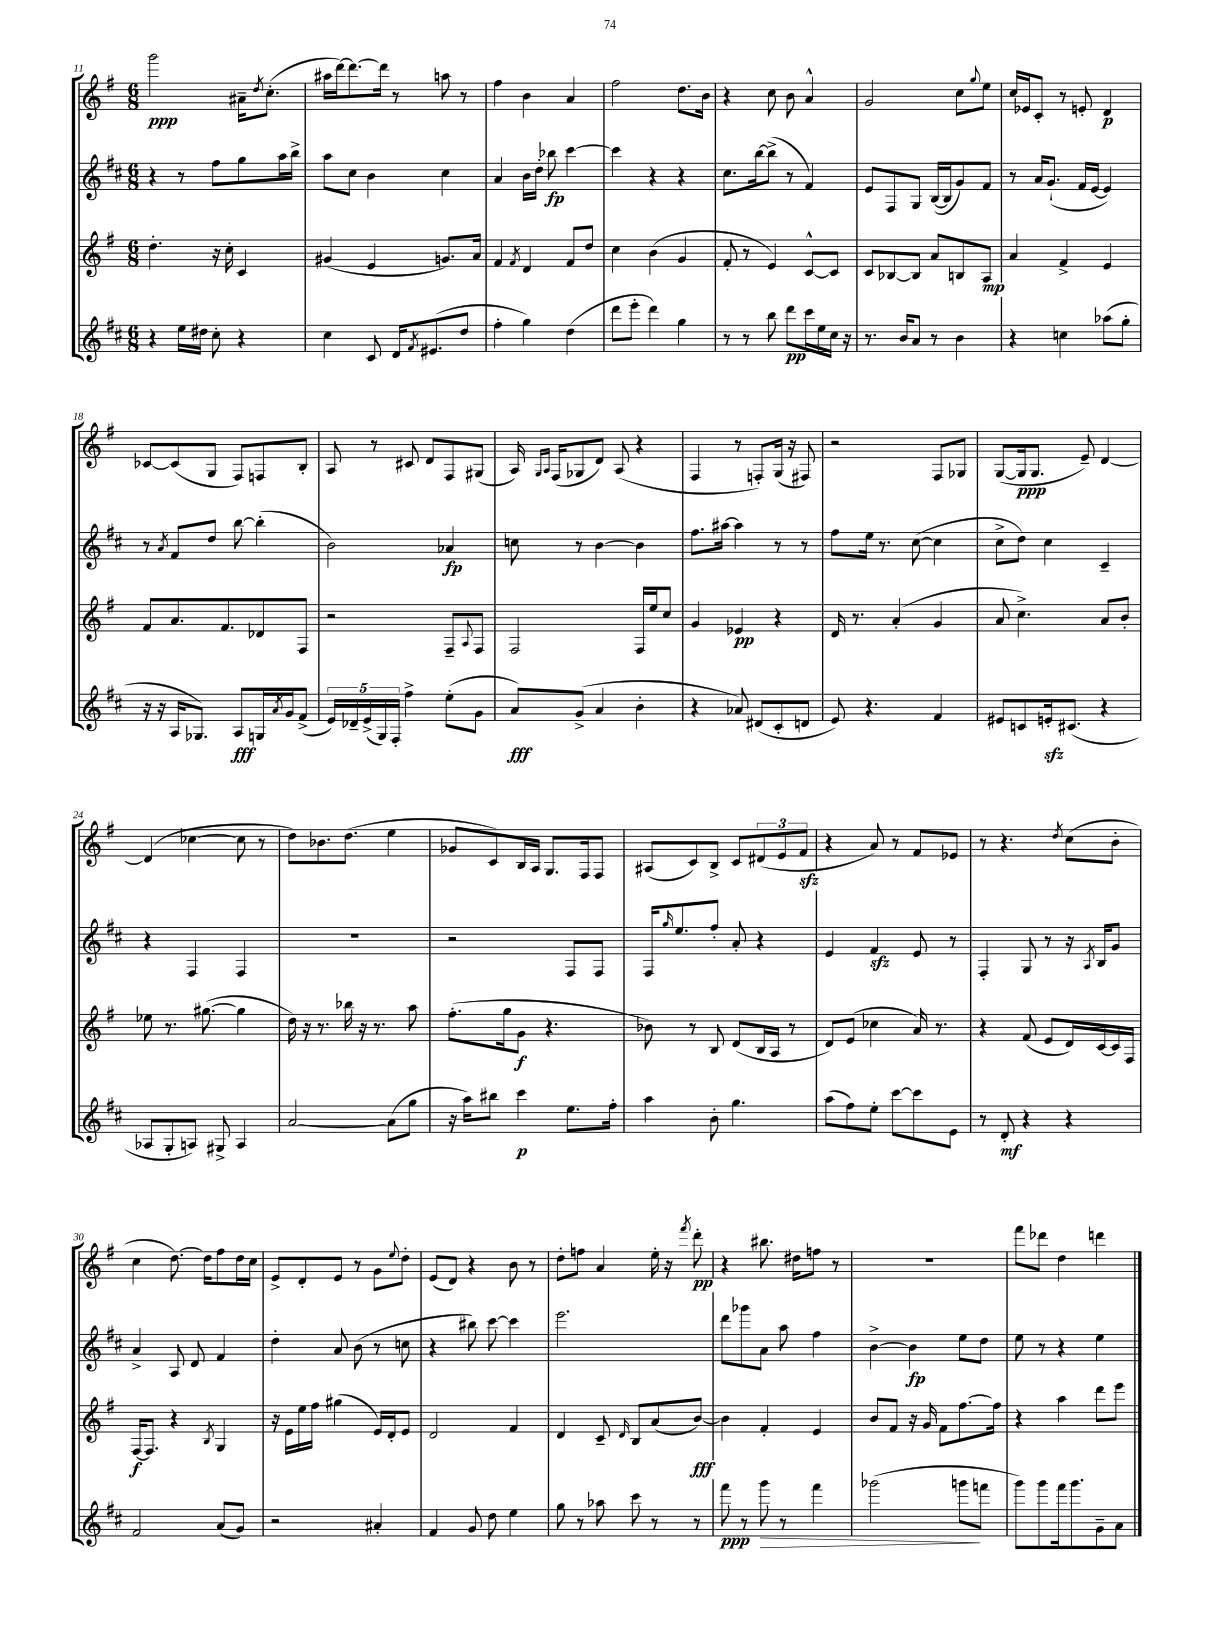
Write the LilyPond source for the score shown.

<<
\new StaffGroup <<
\new Staff = "s0" {
    \clef treble \key g \major \numericTimeSignature \time 6/8
    g'''2\ppp ais'16-- \acciaccatura { d''8 } c''8.-.( |
    ais''16 d'''16~) d'''8.~ d'''16 r8 a''8 r8 |
    fis''4 b'4 a'4 |
    fis''2 d''8. b'16 |
    r4 c''8 b'8 a'4-^ |
    g'2 c''8 \appoggiatura { g''8 } e''8 |
    c''16 ees'16 c'8-. r8 e'8-. d'4\p |
    ces'8~ ces'8( g8 fis8) f8 b8-. |
    a8 r8 cis'8 d'8 fis8 gis8( |
    a16) \grace { g16 a16 } fis16( ges8 d'8) a8( r4 |
    fis4 r8 f8-.) g16( r16 fis8) |
    r2 fis8 ges8 |
    g8~( g16\ppp g8. e'8--) d'4~ |
    d'4( ces''4~ ces''8 r8 |
    d''8) bes'8. d''8.( e''4 |
    ges'8 c'8) b16 a16 g8. fis16 fis8 |
    ais8( c'8) b8-> c'8 \tuplet 3/2 { dis'8( e'8 fis'8\sfz } |
    r4 a'8) r8 fis'8 ees'8 |
    r8 r4. \acciaccatura { d''8 } c''8( b'8-. |
    c''4 d''8.~) d''16 fis''8 d''16 c''16 |
    e'8-> d'8-. e'8 r8 g'8 \appoggiatura { e''8 } d''8-. |
    e'8( d'8) r4 b'8 r8 |
    d''8-. f''8 a'4 e''16-. r16 \acciaccatura { fis'''8 } d'''8-.\pp |
    r4 bis''8. dis''16 f''8 r8 |
    R2. |
    fis'''8 des'''8 d''4 d'''4 \bar "|." |
}
\new Staff = "s1" {
    \clef treble \key d \major \numericTimeSignature \time 6/8
    r4 r8 fis''8 g''8 a''16 b''16-> |
    a''8 cis''8 b'4 cis''4 |
    a'4 b'16 d''16-. bes''8\fp cis'''4~ |
    cis'''4 r4 r4 |
    cis''8. b''16~ b''8->( r8 fis'4) |
    e'8 fis8 g8 b16~( b16 g'8) fis'8 |
    r8 a'16 g'8.-!( fis'16 e'16~ e'4) |
    r8 \acciaccatura { a'8 } fis'8 d''8 b''8~ b''4-.( |
    b'2) aes'4\fp |
    c''8 r8 b'4~ b'4 |
    fis''8. ais''16~ ais''4 r8 r8 |
    fis''8 e''16 r8. cis''8~( cis''4 |
    cis''8-> d''8) cis''4 cis'4-- |
    r4 fis4 fis4 |
    R2. |
    r2 fis8 fis8 |
    fis16 \grace { g''16 } e''8. fis''8-. a'8-. r4 |
    e'4 fis'4\sfz e'8 r8 |
    fis4-. g8 r8 r16 \acciaccatura { a8 } b16 g'8 |
    a'4-> a8 d'8 fis'4 |
    d''4-. a'8 b'8( r8 c''8 |
    r4 bis''8) cis'''8~ cis'''4 |
    e'''2. |
    d'''8 ges'''8 a'8 a''8 fis''4 |
    b'4~-> b'4\fp e''8 d''8 |
    e''8 r8 r4 e''4 \bar "|." |
}
\new Staff = "s2" {
    \clef treble \key g \major \numericTimeSignature \time 6/8
    d''4.-. r16 c''16-. c'4 |
    gis'4( e'4 g'8.) a'16 |
    fis'4 \acciaccatura { fis'8 } d'4 fis'8 d''8 |
    c''4 b'4( g'4 |
    fis'8-. r8 e'4) c'8~-^ c'8 |
    c'8 bes8~ bes8 a'8 b8 a8\mp |
    a'4 fis'4-> e'4 |
    fis'8 a'8. fis'8. des'8 fis8 |
    r2 fis8-- \appoggiatura { a8 } fis8 |
    fis2 fis16 e''16 c''8 |
    g'4 ees'4\pp r4 |
    d'16 r8. a'4-.( g'4 |
    a'8 c''4.->) a'8 b'8-. |
    ees''8 r8. gis''8.~( gis''4 |
    d''16) r16 r8. bes''16 r16 r8. a''8 |
    fis''8.-.( g''16 g'8\f r4. |
    bes'8) r8 b8 d'8( b16 a16 r8 |
    d'8) e'8( ces''4 a'16) r8. |
    r4 fis'8( e'8 d'16) c'16~ c'16 fis16 |
    fis16~\f fis8. r4 \acciaccatura { b8 } g4 |
    r16 e'16 e''16 fis''16 gis''4( e'16) d'16-. e'8 |
    d'2 fis'4 |
    d'4 c'8-- \grace { d'16 } b8 a'8( b'8~\fff) |
    b'4 fis'4-. e'4 |
    b'8 fis'8 r16 g'16 fis'8 fis''8.~ fis''16 |
    r4 a''4 d'''8 e'''8 \bar "|." |
}
\new Staff = "s3" {
    \clef treble \key d \major \numericTimeSignature \time 6/8
    r4 e''16 dis''16 cis''8-. r4 |
    cis''4 cis'8 d'16 \acciaccatura { fis'8 } eis'8.( d''8 |
    fis''4-. g''4) d''4( |
    d'''8 e'''8-. d'''4) g''4 |
    r8 r8 b''8 d'''8\pp cis'''16 e''16 cis''16 r16 |
    r8. b'16 a'8 r8 b'4 |
    r4 c''4 aes''8( g''8-. |
    r16 r16 a16 ges8.) a8\fff g16 \acciaccatura { a'8 } g'16 fis'8->( |
    \tuplet 5/4 { e'16) des'16-- e'16->( g16) fis16-. } fis''4-> e''8-.( g'8 |
    a'8\fff) g'8->( a'4 b'4-. |
    r4 aes'8) dis'8( cis'8-. d'8 |
    e'8) r4. fis'4 |
    eis'8 c'8 e'16-.\sfz cis'8.( r4 |
    aes8 g8-. a8) gis8-> a4 |
    a'2~ a'8( g''8 |
    r16 a''16) bis''8 cis'''4\p e''8. fis''16-. |
    a''4 b'8-. g''4. |
    a''8( fis''8) e''8-. cis'''8~ cis'''8 e'8 |
    r8 d'8-.\mf r4 r4 |
    fis'2 a'8( g'8) |
    r2 ais'4-. |
    fis'4 g'8 d''8 e''4 |
    g''8 r8 aes''8 cis'''8 r8 r8 |
    fis'''8\ppp r8 g'''8\> r8 fis'''4 |
    ges'''2( g'''8\! f'''8 |
    g'''8) g'''8 fis'''16 g'''8. g'8-- a'8 \bar "|." |
}
>>
>>
\layout { \context { \Score currentBarNumber = #11 } }
